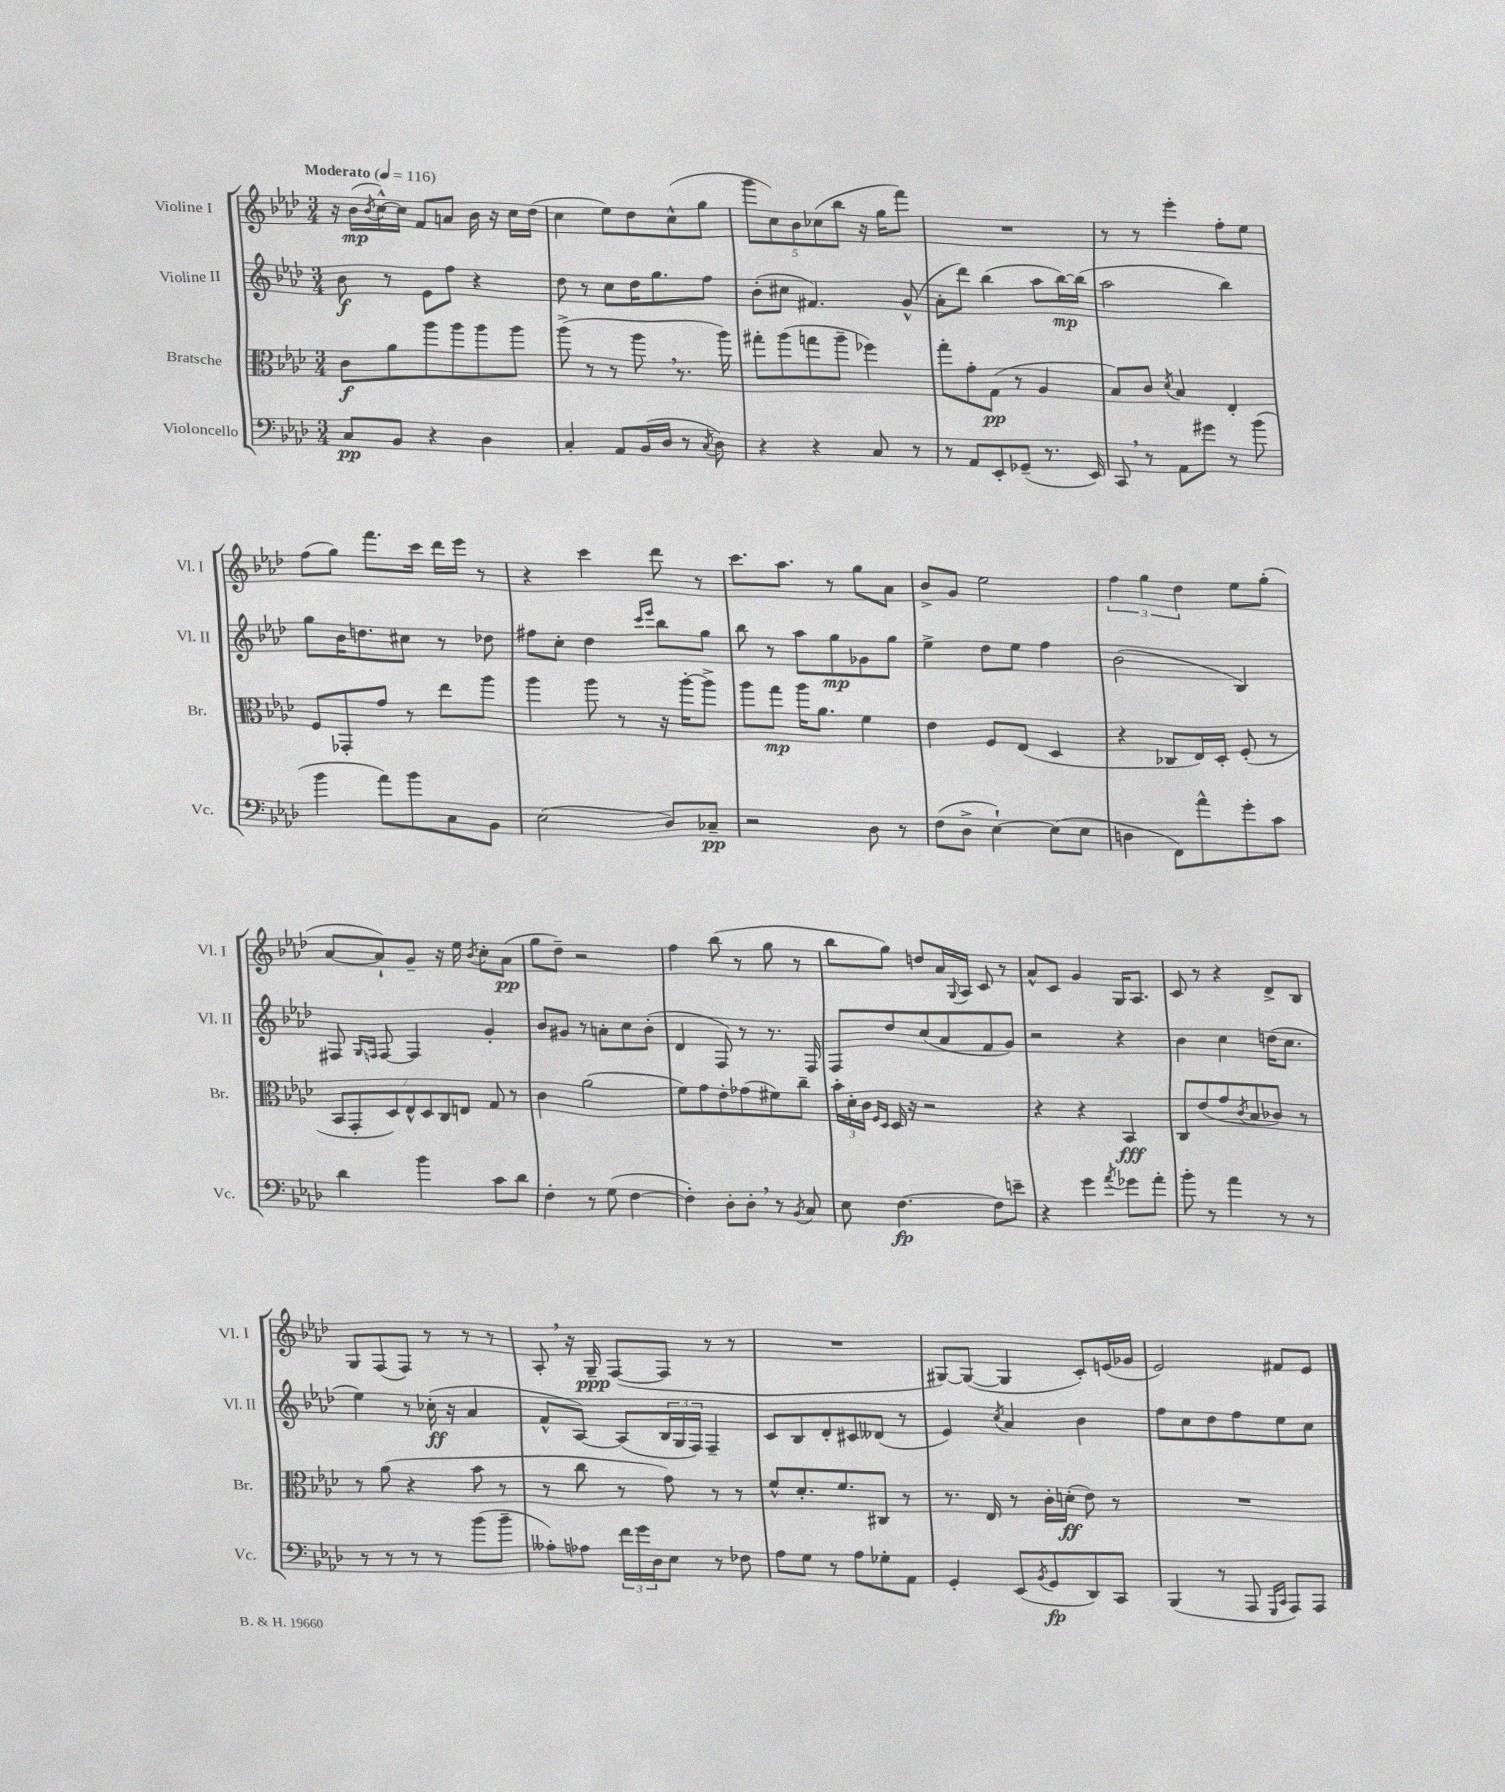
<<
\new StaffGroup <<
\new Staff = "s0" \with { instrumentName = "Violine I" shortInstrumentName = "Vl. I" } {
    \clef treble \key aes \major \numericTimeSignature \time 3/4 \tempo "Moderato" 4 = 116
    r16 bes'16\mp( \acciaccatura { bes'8 } c''16~-^) c''16 f'8 a'8 bes'16 r16 c''16 des''16( |
    c''4 ees''8) des''8 c''8-^( g''8 |
    \tuplet 5/4 { g'''8 c''8) bes'8 ces''8( bes''8 } r16 g''16 f'''8) |
    R2. |
    r8 r8 ees'''4-. f''8-. ees''8 |
    f''8( g''8) f'''8. c'''16 des'''16 ees'''16 r8 |
    r4 c'''4 des'''8 r8 |
    c'''8. aes''8. r8 g''8 aes'8 |
    bes'8-> g'8 ees''2 |
    \tuplet 3/2 { f''4 g''4 des''4 } ees''8 g''8-.( |
    aes'8~ aes'8-!) g'8-- r16 ees''16 \acciaccatura { bes'8 } c''8-. aes'8\pp( |
    g''8 des''8--) r2 |
    f''4 bes''8( r8 g''8 r8 |
    bes''8 g''8) d''8 aes'16 \appoggiatura { g8 } aes16 c'8 r8 |
    aes'8-^ c'8 g'4 g16 aes8. |
    c'8 r8 r4 des'8-> bes8 |
    g8 f8( f8) r8 r8 r8 |
    aes8-. \breathe r16 g16--\ppp f8~( f8 r8 r8 |
    R2. |
    gis8~) gis8~( gis4 c'8-.) e'16( ges'16 |
    ees'2) fis'8 ees'8 \bar "|." |
}
\new Staff = "s1" \with { instrumentName = "Violine II" shortInstrumentName = "Vl. II" } {
    \clef treble \key aes \major \numericTimeSignature \time 3/4
    bes'8\f r8 ees'8 f''8 r4 |
    des''8 r8 c''8 des''16 g''8. f''8 |
    bes'8-.( cis''8 fis'4.) g'8-^( |
    aes'8-. des'''8) bes''4( aes''8 bes''16~\mp) bes''16( |
    aes''2 bes''4) |
    g''8 bes'16 d''8. cis''8 r8 des''8 |
    fis''8 c''8-. des''4 \grace { c'''16 ees'''16 } bes''8 g''8 |
    bes''8 r8 aes''8 g''8\mp ges'8 g''8 |
    ees''4-> des''8 ees''8 f''4 |
    bes'2( bes4) |
    fis8 \grace { g16 f16 } f8~ f4 g'4-. |
    bes'8 gis'8 r8 a'8-. c''8 bes'8-.( |
    des'4 f8) r8 r8. f16 |
    f8 des''8 c''8( aes'8 f'8 g'8) |
    r2 r4 |
    bes'4 c''4 d''16( c''8. |
    ees''4) r8 ces''16-.\ff( r16 aes'4 |
    f'8-^ aes8~) aes8( \tuplet 3/2 { bes16 g16 f16) } f4-- |
    c'8 bes8 des'8-. cis'8 deses'8( r8 |
    ees'4) \acciaccatura { c''8 } aes'4 bes'4 |
    f''8 c''8 des''8 f''8 ees''8 c''8 \bar "|." |
}
\new Staff = "s2" \with { instrumentName = "Bratsche" shortInstrumentName = "Br." } {
    \clef alto \key aes \major \numericTimeSignature \time 3/4
    c'8\f aes'8 aes''8 aes''8 aes''8 aes''8 |
    aes''8->( r8 r8 aes''8 \breathe r8. aes''16) |
    gis''8-. aes''8( g''8 aes''8-- fes''4) |
    g''8-. g'8-. g8\pp( r8 aes4 |
    bes8) c'8 \acciaccatura { des'8 } bes4 ees4-. |
    f8 ges,8-. g'8 r8 ees''8 aes''8 |
    aes''4 aes''8 r8 r16 aes''16~-. aes''8-> |
    aes''8 g''8\mp aes''16 aes'8. f'4 |
    ees'4 f8 ees8( des4 |
    r4 ces8 ees16) des16-. f8-.( r8 |
    \tuplet 7/4 { bes,8 g,8-. des8) ees8-^ des8 c8 e8 } g8 r8 |
    c'4 aes'2( |
    f'8) g'8 ees'8-. ges'8( fis'8) c''8-- |
    \tuplet 3/2 { bes'16-. des'16-. c'16 } \grace { f16 des16 } des16 r16 r2 |
    r4 r4 bes,4\fff |
    c8 ees'8( g'8 \acciaccatura { c'8 } bes8 ces'8) r8 |
    r8 aes'8( r4 bes'8 r8 |
    r8 c''8 r8 g'8) r8 r8 |
    f'8-^ des'8.-. f'8. cis8 r8 |
    r8. ees16 r8 c'16-. d'16-.\ff( ees'8) r8 |
    R2. \bar "|." |
}
\new Staff = "s3" \with { instrumentName = "Violoncello" shortInstrumentName = "Vc." } {
    \clef bass \key aes \major \numericTimeSignature \time 3/4
    c8\pp bes,8 r4 des4 |
    c4-. aes,8 bes,16( des16 r8 \acciaccatura { c8 } des8) |
    r4 r4 c8 r8 |
    r8 aes,8 ees,8-. ges,8--( r8. ees,16) |
    c,8 \breathe r8 aes,8 gis'8 r8 bes'8( |
    bes'4 aes'8) bes'8 c8 bes,8 |
    ees2( des8) ces8--\pp |
    r2 des8 r8 |
    f8( des8-> ees4~-!) ees8( ees8 |
    d4 f,8) aes'8-^ g'8-. c'8 |
    des'4 bes'4 c'8 des'8 |
    f4-. r8 g8( f4~ |
    f4-.) des8-. des8-. \breathe r8 \acciaccatura { bes,8 } c8 |
    ees8 f4.~\fp f8 e'8-- |
    r4 g'4 \acciaccatura { aes'8 } ges'8 aes'8-. |
    bes'8-. r8 aes'4 r8 r8 |
    r8 r8 r8 r8 bes'8( bes'8-- |
    aeses8-.) aes8 \tuplet 3/2 { f'16 g'16 des16 } ees8 r8 fes8 |
    aes8 g8 r8 aes8 ges8-. aes,8 |
    g,4-. ees,8( \acciaccatura { bes,8 } g,8\fp des,8) c,8 |
    bes,,4( r8 aes,,8 \grace { g,,16 c,16 } aes,,8) aes,,8 \bar "|." |
}
>>
>>
\layout { \context { \Score \remove "Bar_number_engraver" } }
